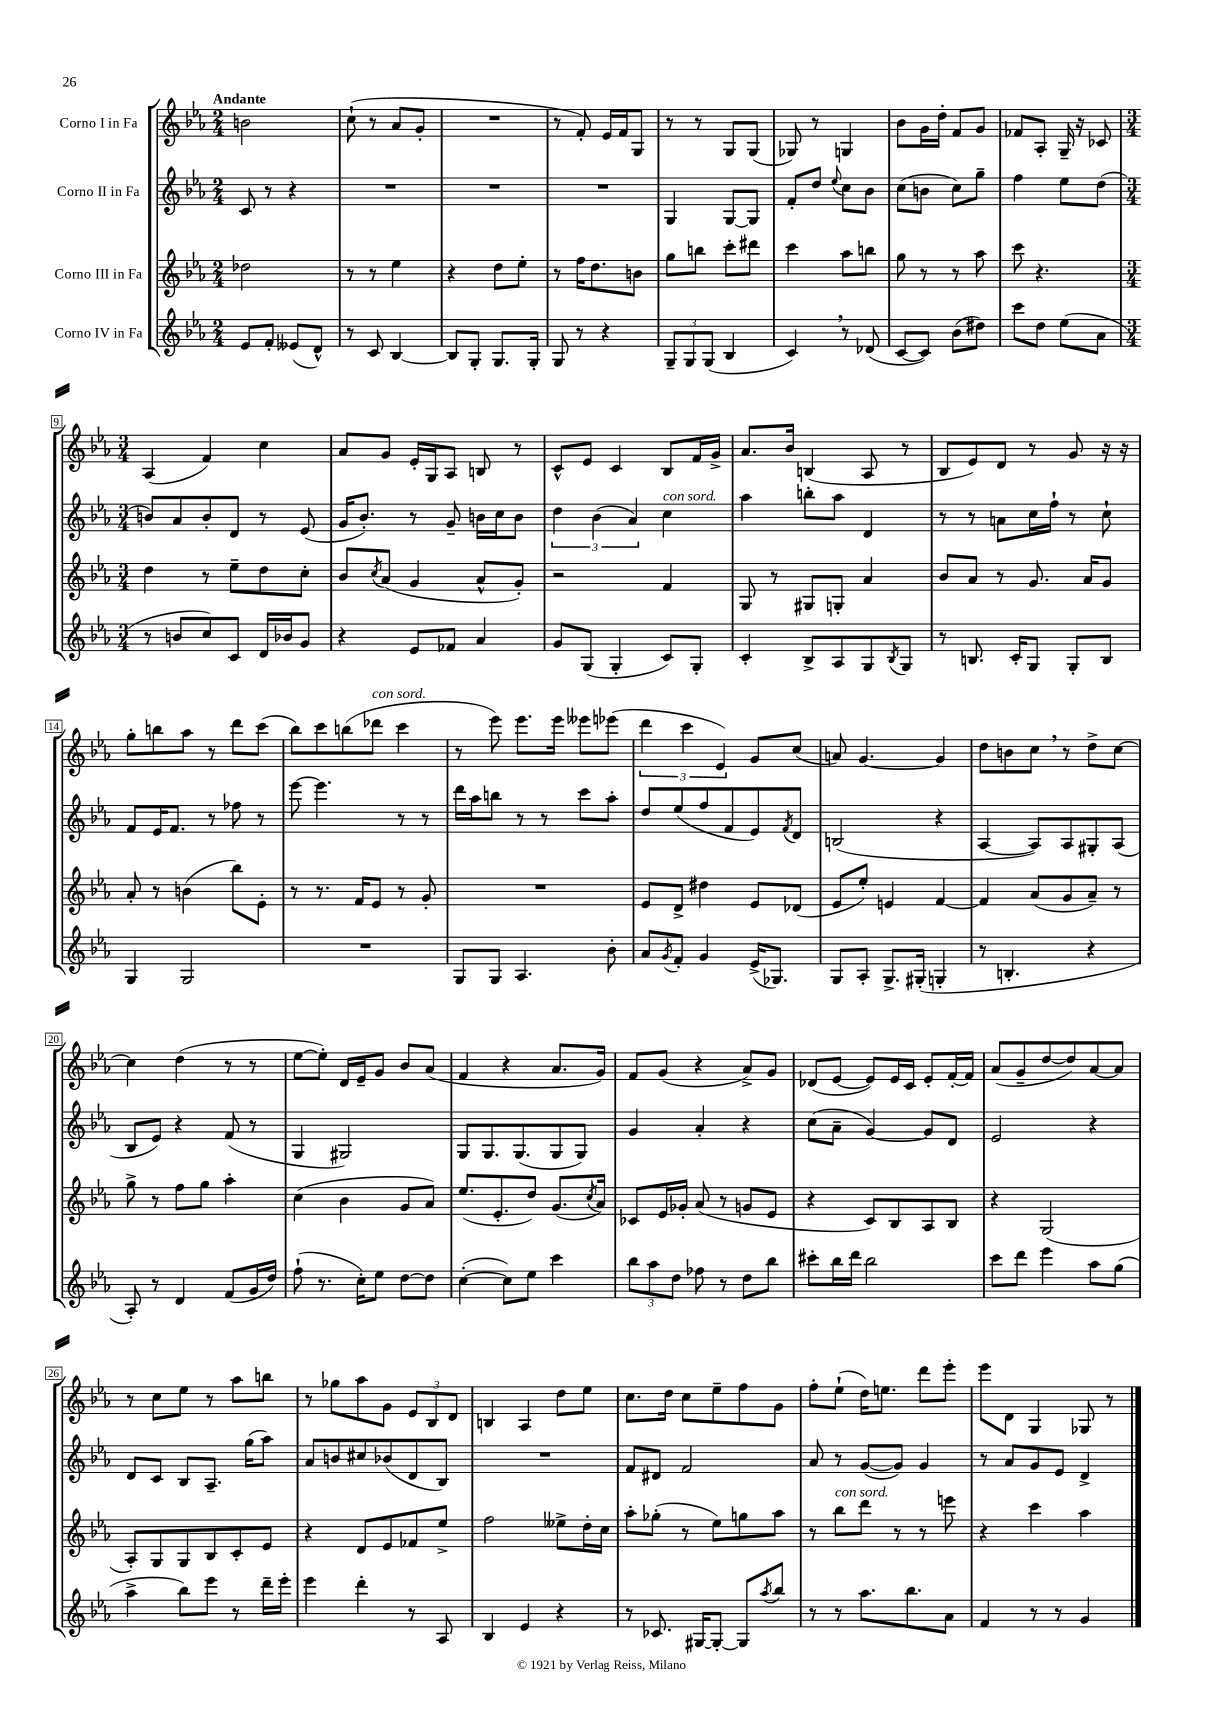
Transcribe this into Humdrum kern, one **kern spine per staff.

**kern	**kern	**kern	**kern
*part4	*part3	*part2	*part1
*staff4	*staff3	*staff2	*staff1
*I"Corno IV in Fa	*I"Corno III in Fa	*I"Corno II in Fa	*I"Corno I in Fa
*clefG2	*clefG2	*clefG2	*clefG2
*k[b-e-a-]	*k[b-e-a-]	*k[b-e-a-]	*k[b-e-a-]
*M2/4	*M2/4	*M2/4	*M2/4
=1	=1	=1	=1
!	!	!	!LO:TX:a:B:t=Andante
8e-/L	2dd-X\	8c/	2bn\
8f'/J	.	8r	.
(8e--X/L	.	4r	.
8d^^/J)	.	.	.
=2	=2	=2	=2
8r	8r	2r	(8cc`\
8c/	8r	.	8r
[4B-/	4ee-\	.	8a-/L
.	.	.	8g'/J
=3	=3	=3	=3
8B-/L]	4r	2r	2r
8G'/J	.	.	.
8.G/L	8dd\L	.	.
.	8ee-'\J	.	.
16G'/Jk	.	.	.
=4	=4	=4	=4
8G/	8r	2r	8r
8r	16ff\KL	.	8f'/)
.	8.dd\	.	.
4r	.	.	16e-/LL
.	.	.	16f/J
.	8bn\J	.	8G/J
=5	=5	=5	=5
12G~/L	8gg\L	4G/	8r
12G/	.	.	.
.	8bbn\J	.	8r
(12G/J	.	.	.
4B-/	8ccc'\L	[8G/L	8G/L
.	8ddd#X\J	8G/J]	(8G/J
=6	=6	=6	=6
4c,/)	4ccc\	8f'/L	8G-X/)
.	.	8dd/J	8r
.	.	8qqee-/	.
8r	8aa-\L	8cc\L	4Gn/
(8d-X/	8bbn\J	8b-\J	.
=7	=7	=7	=7
[8c/L	8gg\	(8cc\L	8b-\L
8c/J])	8r	8bn\J	16g\L
.	.	.	16dd'\JJ
(8b-\L	8r	8cc\L)	8f/L
8dd#X\J)	8aa-\	8gg~\J	8g/J
=8	=8	=8	=8
8ccc\L	8ccc\	4ff\	8f-X/L
8dd\J	4.r	.	8A-'/J
(8ee-\L	.	8ee-\L	16G~/
.	.	.	16r
8a-\J	.	(8dd\J	8c-X/
!!LO:LB:g=z
=9	=9	=9	=9
*M3/4	*M3/4	*M3/4	*M3/4
8r	4dd\	8bn/L)	(4A-/
8bn/L	.	8a-/	.
8cc/)	8r	8b'/	4f/)
8c/J	8ee-~\L	8d/J	.
16d/LL	8dd\	8r	4cc\
16b-X/J	.	.	.
8g/J	8cc'\J	(8e-/	.
=10	=10	=10	=10
4r	8b-/L	16g/KL	8a-/L
.	.	8.b-'/J)	.
.	8qcc/	.	.
.	(8a-/J	.	8g/J
8e-/L	4g/	8r	16e-'/LL
.	.	.	16G/J
8f-X/J	.	8g~/	8A-/J
4a-/	8a-^^/L	16bn\LL	8Bn/
.	.	16cc\J	.
.	8g'/J)	8b\J	8r
=11	=11	=11	=11
8g/L	2r	6dd\	8c^^/L
(8G/J	.	.	8e-/J
.	.	(6b-\	.
4G'/	.	.	4c/
.	.	6a-/)	.
!	!	!LO:TX:a:i:t=con sord.	!
8c/L)	4f/	4cc\	8B-/L
8G'/J	.	.	16f/L
.	.	.	16g^/JJ
=12	=12	=12	=12
4c'/	8G/	4aa-\	8.a-/L
.	8r	.	.
.	.	.	16b-/Jk
8B-^/L	8G#X/L	8bbn'\L	(4Bn/
8A-/	8Gn'/J	8aa-\J	.
8G/	4a-/	4d/	8A-/
8qB-/	.	.	.
8G/J	.	.	8r
=13	=13	=13	=13
8r	8b-/L	8r	8B-/L
8.Bn/	8a-/J	8r	8e-/)
.	8r	8an\L	8d/J
16c'/KL	.	.	.
8G/J	8.g/	16cc\L	8r
.	.	16ff`\JJ	.
8G'/L	.	8r	8g/
.	16a-/KL	.	.
8B/J	8g/J	8cc`\	16r
.	.	.	16r
!!LO:LB:g=z
=14	=14	=14	=14
4G/	8a-'/	8f/L	8gg'\L
.	8r	16e-/K	8bbn\
.	.	8.f/J	.
2G/	(4bn\	.	8aa-\J
.	.	8r	8r
.	8bb-\L)	8ff-X\	8ddd\L
.	8e-'\J	8r	(8ccc\J
=15	=15	=15	=15
2.r	8r	[8eee-\	8bb-\L)
.	8.r	4.eee-\]	8ccc\
.	.	.	(8bbn\
.	16f/KL	.	.
!	!	!	!LO:TX:a:i:t=con sord.
.	8e-/J	.	8ddd-X\J
.	8r	8r	4ccc\
.	8g'/	8r	.
=16	=16	=16	=16
8G/L	2.r	16ddd\LL	8r
.	.	16aa-\J	.
8G/J	.	8bbn\J	8eee-\)
4.A-/	.	8r	8.eee-\L
.	.	8r	.
.	.	.	16eee-\Jk
.	.	8ccc\L	8eee--X\L
8b-'\	.	8aa-'\J	(8eee-X\J
=17	=17	=17	=17
8a-/L	8e-/L	8dd/L	6ddd\
8qg/	.	.	.
8f'/J	8d^/J	(8ee-/	.
.	.	.	6ccc\
4g/	4dd#X\	8ff/	.
.	.	.	6e-/)
.	.	8f/	.
(16e-^/KL	8e-/L	8e-/)	8g/L
8.G-X/J)	.	.	.
.	.	8qf/	.
.	(8d-X/J	8d/J	(8cc/J
=18	=18	=18	=18
8G/L	8e-/L	(2Bn/	8an/)
8A-'/J	8ee-'/J)	.	[4.g/
8.G^/L	4en/	.	.
(16G#X'/Jk	.	.	.
4Gn'/	[4f/	4r	4g/]
=19	=19	=19	=19
8r	4f/]	[4A-/	8dd\L
4.Bn'/	.	.	8bn\
.	(8a-/L	8A-/L])	8cc,\J
.	8g/	8A-/	8r
4r	8a-~/J)	8G#X'/	8dd^\L
.	8r	(8A-/J	[8cc\J
!!LO:LB:g=z
=20	=20	=20	=20
8A-'/)	8gg^\	8B-/L	4cc\]
8r	8r	8e-/J)	.
4d/	8ff\L	4r	(4dd\
.	8gg\J	.	.
(8f/L	4aa-'\	(8f/	8r
16g/L	.	8r	8r
16dd/JJ)	.	.	.
=21	=21	=21	=21
(8ff`\	(4cc\	4G/	[8ee-\L
8.r	.	.	8ee-'\J])
.	4b-\	2G#X/)	16d/LL
16cc'\KL)	.	.	16e-~/J
8ee-\J	.	.	8g/J
[8dd\L	8g/L	.	8b-/L
8dd\J]	8a-/J)	.	(8a-/J
=22	=22	=22	=22
([4cc'\	(8.ee-/L	8G/L	4f/
.	.	8.G/	.
.	8.e-'/	.	.
8cc\L])	.	.	4r
.	.	(8.G/	.
8ee-\J	8dd/J)	.	.
4ccc\	(8.g/L	8G/	8.a-/L
.	.	8G/J)	.
.	8qcc/	.	.
.	16a-/Jk)	.	16g/Jk)
=23	=23	=23	=23
12bb-\L	8c-X/L	4g/	8f/L
12aa-\	.	.	.
.	16e-/L	.	(8g/J
12dd\J	.	.	.
.	16g-X'/JJ	.	.
8ff-X\	(8a-/	4a-'/	4r
8r	8r	.	.
8dd\L	8gn/L	4r	8a-^/L)
8bb-\J	8e-/J	.	8g/J
=24	=24	=24	=24
8ccc#X'\L	4r	(8cc\L	(8d-X/L
16bb-\L	.	8a-~\J	[8e-/J
16ddd\JJ	.	.	.
2bb-\	8c/L)	[4g/)	8e-/L])
.	8B-/	.	16e-/L
.	.	.	16c/JJ
.	8A-/	8g/L]	8e-'/L
.	8B-/J	8d/J	[16f'/L
.	.	.	16f/JJ]
=25	=25	=25	=25
8ccc\L	4r	2e-/	(8a-/L
8ddd\J	.	.	8g~/
4eee-\	(2G/	.	[8dd/
.	.	.	8dd/])
8aa-\L	.	4r	[8a-/
(8gg\J	.	.	8a-/J]
!!LO:LB:g=z
=26	=26	=26	=26
4aa-^\	8A-'/L)	8d/L	8r
.	8G/	8c/J	8cc\L
8bb-\L)	8G/	8B-/L	8ee-\J
8eee-\J	8B-/	8.A-~/J	8r
8r	8c'/	.	8aa-\L
.	.	(16gg\KL	.
16ddd~\LL	8e-/J	8aa-\J)	8bbn\J
16eee-'\JJ	.	.	.
=27	=27	=27	=27
4eee-\	4r	8a-/L	8r
.	.	8bn/	8gg-X\L
4ddd'\	8d/L	8cc#X/	8aa-\
.	8e-/	(8b-X/	8g\J
8r	8f-X/	8d/	12e-/L
.	.	.	12B-/
8A-/	8ee-^/J	8B-/J)	.
.	.	.	12d/J
=28	=28	=28	=28
4B-/	2ff\	2.r	4Bn/
4e-/	.	.	4A-/
4r	8ee--X^\L	.	8dd\L
.	16dd'\L	.	8ee-\J
.	16cc\JJ	.	.
=29	=29	=29	=29
8r	8aa-'\L	8f/L	8.cc\L
8.c-X/	(8gg-X'\J	8d#X/J	.
.	.	.	16dd\Jk
.	8r	2f/	8cc\L
[16G#X/KL	.	.	.
8G#'/J_	8ee-\L)	.	8ee-~\
8G#/L]	8ggn\	.	8ff\
8qaa-/	.	.	.
8bb-/J	8aa-\J	.	8g\J
=30	=30	=30	=30
8r	8r	8a-/	8ff'\L
!	!LO:TX:a:i:t=con sord.	!	!
8r	8bb-\L	8r	(8ee-`\J
8.aa-\L	8ddd\J	([8g/L	16dd\KL)
.	.	.	8.een\J
.	8r	8g/J])	.
8.bb-\	.	.	.
.	8r	4g/	8ddd\L
8a-\J	8eeen\	.	8eee-'\J
=31	=31	=31	=31
4f/	4r	8r	8eee-\L
.	.	8a-/L	8d\J
8r	4ccc\	8g/	4G/
8r	.	8e-/J	.
4g/	4aa-\	4d^/	8G-X/
.	.	.	8r
==	==	==	==
*-	*-	*-	*-
